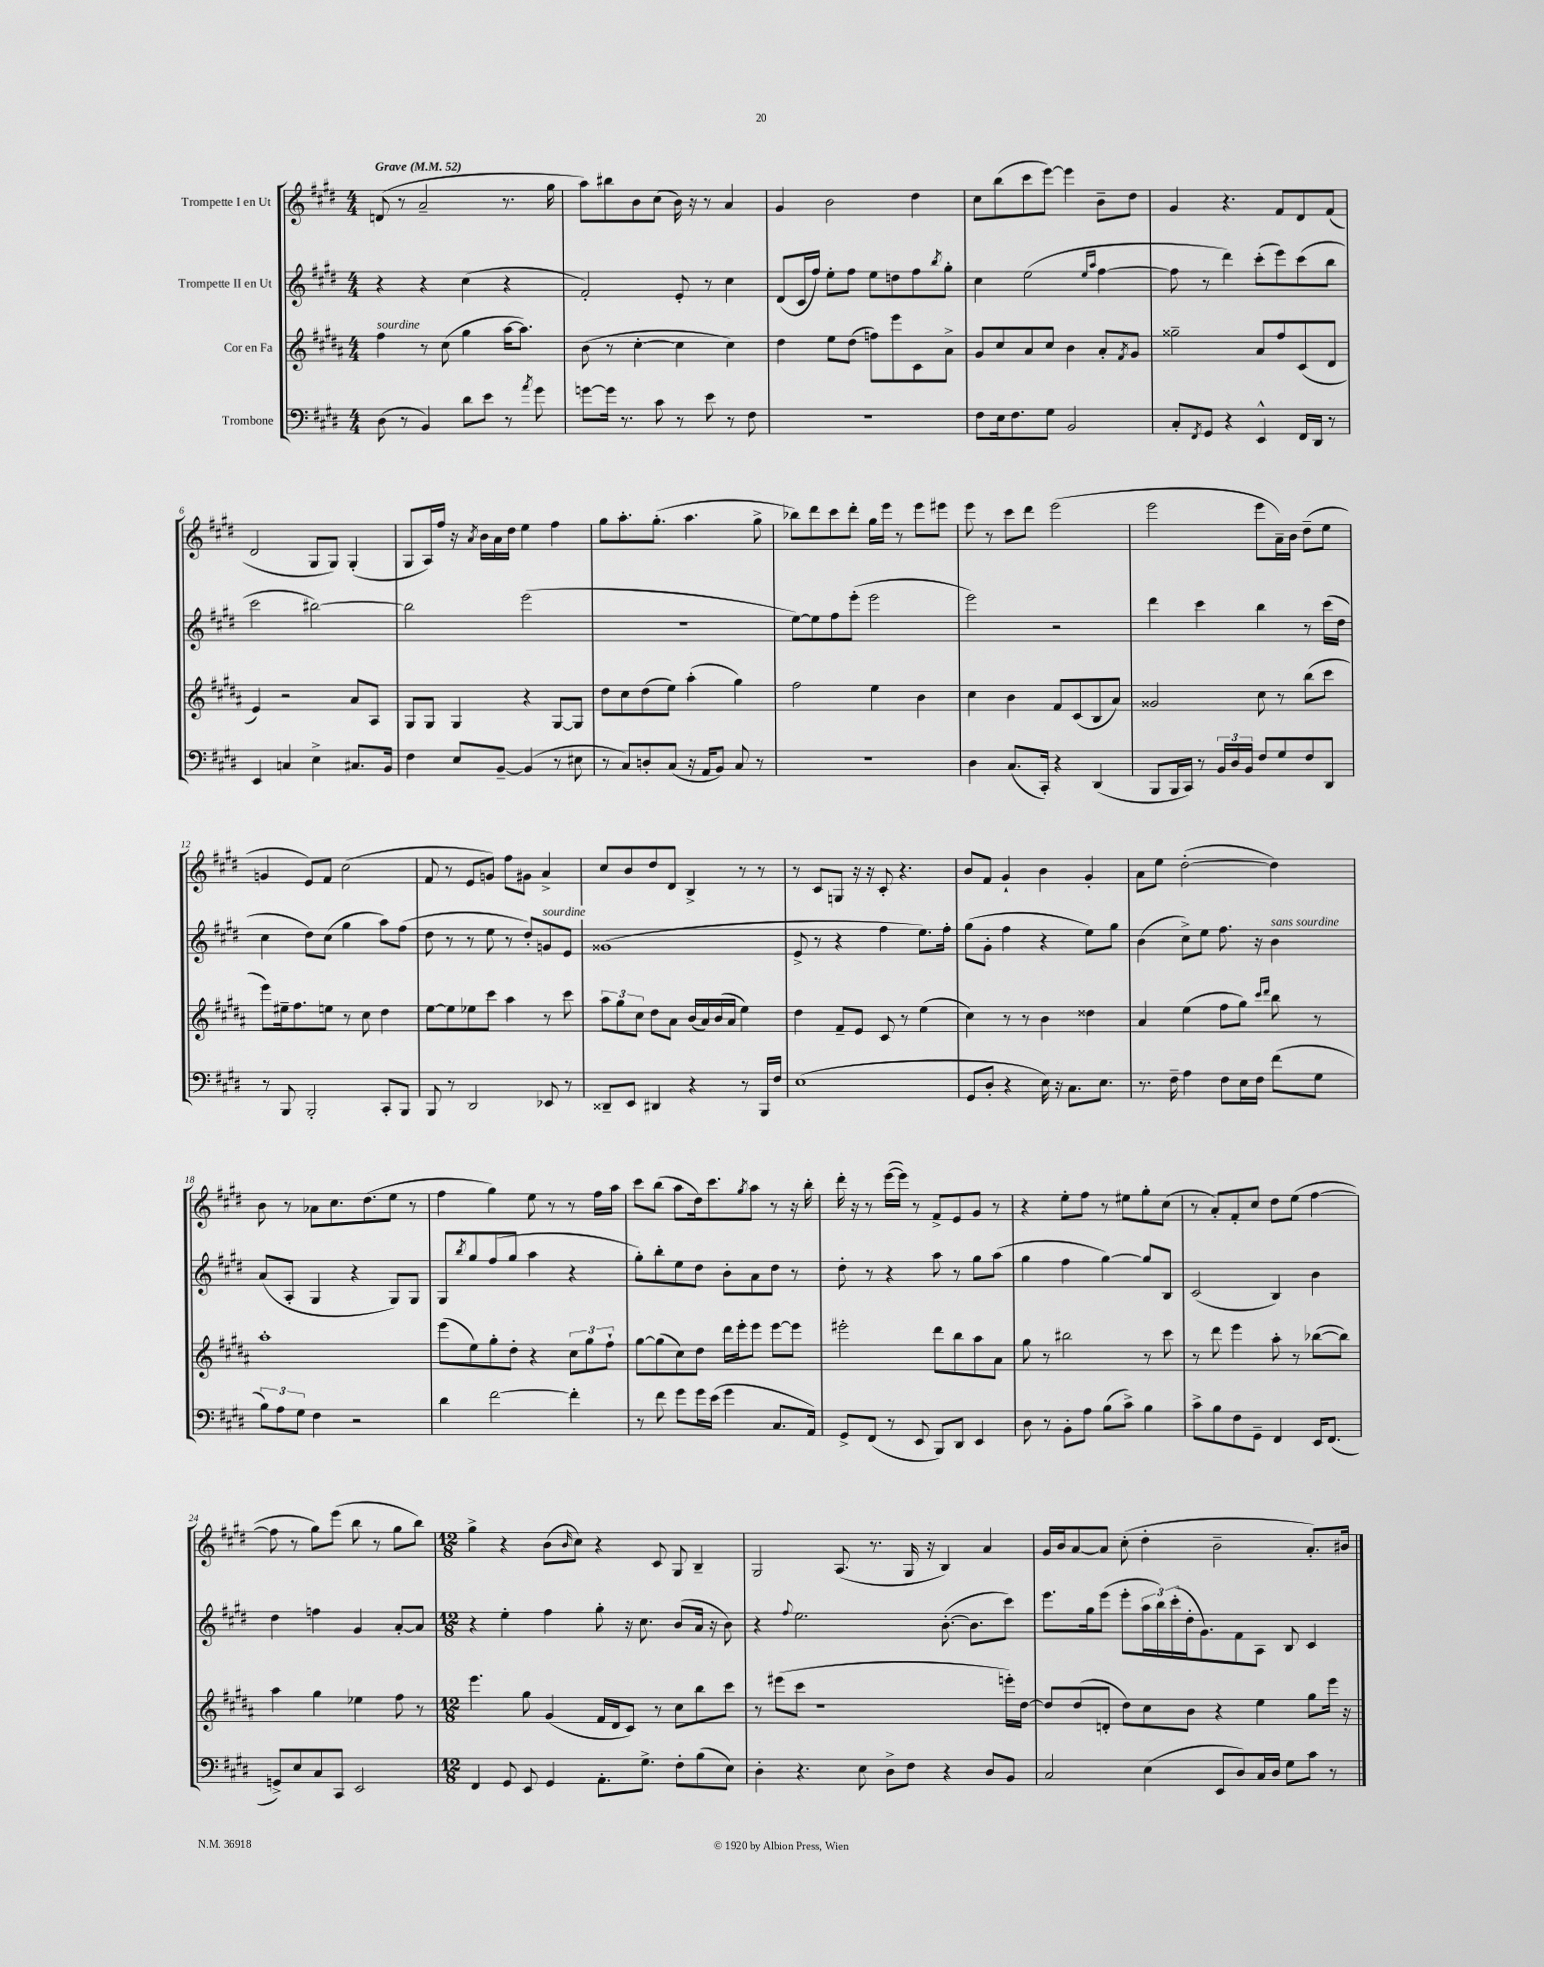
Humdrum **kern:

**kern	**kern	**kern	**kern
*part4	*part3	*part2	*part1
*staff4	*staff3	*staff2	*staff1
*I"Trombone	*I"Cor en Fa	*I"Trompette II en Ut	*I"Trompette I en Ut
*clefF4	*clefG2	*clefG2	*clefG2
*k[f#c#g#d#]	*k[f#c#g#d#a#]	*k[f#c#g#d#]	*k[f#c#g#d#]
*M4/4	*M4/4	*M4/4	*M4/4
*MM52	*MM52	*MM52	*MM52
=1	=1	=1	=1
!	!	!	!LO:TX:a:B:t=Grave
!	!LO:TX:a:i:t=sourdine	!	!
(8D#\	4ff#\	4r	(8dn/
8r	.	.	8r
4BB/)	8r	4r	2a~/
.	(8cc#\	.	.
8d#\L	4gg#\	(4cc#\	.
8e\J	.	.	.
8r	[16aa#\KL	4r	8.r
.	8.aa#\J])	.	.
8qa/	.	.	.
8g#\	.	.	.
.	.	.	16gg#\
=2	=2	=2	=2
[8gn\L	(8b\	2f#'/)	8aa\L)
16g\Jk]	8r	.	8bb#X\
8.r	.	.	.
.	[4cc#'\	.	8b\
8c#\	.	.	(8cc#\J
8r	4cc#\]	8e'/	16b\)
.	.	.	16r
8e\	.	8r	8r
8r	4cc#\)	4cc#\	4a/
8F#\	.	.	.
=3	=3	=3	=3
1r	4dd#\	(8d#/L	4g#/
.	.	16c#/L	.
.	.	16ff#/JJ)	.
.	8ee\L	8ee'\L	2b\
.	(8dd#\J	8ff#\J	.
.	8ffn\L)	8ee\L	.
.	8eee\	8ddn\	.
.	8c#\	8ff#\	4dd#\
.	.	8qbb/	.
.	8a#^\J	8gg#'\J	.
=4	=4	=4	=4
8F#\L	8g#/L	4cc#\	8cc#\L
16E\k	8cc#/	.	(8bb\
8.F#\	.	.	.
.	8a#/	(2ee\	8ccc#\
8G#\J	8cc#/J	.	[8eee\J)
2BB/	4b\	.	4eee\]
.	.	16qqee/LL	.
.	.	16qqaa/JJ	.
.	8a#'/L	[4ff#\	8b~\L
.	8qf#/	.	.
.	8g#/J	.	8dd#\J
=5	=5	=5	=5
8C#'/L	2gg##X~\	8ff#\]	4g#/
8qFF#/	.	.	.
8GG#/J	.	8r	.
4r	.	4ddd#\)	4.r
4EE^^/	8a#/L	(8ccc#'\L	.
.	8ff#/	8eee\)	8f#/L
16FF#/LL	(8c#/	(8ccc#\	8d#/
16DD#/JJ	.	.	.
8r	8d#/J	8bb\J	(8f#/J
!!LO:LB:g=z
=6	=6	=6	=6
4EE/	4e/)	2ccc#\	2d#/
4Cn/	2r	.	.
4E^\	.	[2bb#X\)	8G#/L
.	.	.	8G#/J)
8.C#X/L	8a#/L	.	(4G#'/
.	8A#/J	.	.
16BB/Jk	.	.	.
=7	=7	=7	=7
4F#\	8G#/L	2bb#\]	8G#/L
.	8G#/J	.	16A/L)
.	.	.	16ff#/JJ
8E/L	4G#/	.	16r
.	.	.	8qa/
.	.	.	16b\LL
[8BB~/J	.	.	16a\
.	.	.	16dd#\JJ
(4BB/]	4r	(2eee\	4ee\
8r	[8G#/L	.	4ff#\
8E#X\	8G#/J]	.	.
=8	=8	=8	=8
8r	8dd#\L	1r	8gg#\L
8C#/L)	8cc#\	.	8.aa'\
8Dn'/	(8dd#\	.	.
.	.	.	(8.gg#'\J
(8C#/J	8ee\J)	.	.
16r	(4aa#'\	.	4.aa\
16AA/KL	.	.	.
8BB/J)	.	.	.
8C#/	4gg#\)	.	.
8r	.	.	8gg#^\
=9	=9	=9	=9
1r	2ff#\	[8ee\L)	8bb-X\L)
.	.	8ee\]	8ddd#\
.	.	8ff#\	8ccc#\
.	.	(8eee'\J	8ddd#'\J
.	4ee\	2eee\	16gg#\LL
.	.	.	16eee\JJ
.	.	.	8r
.	4b\	.	8eee\L
.	.	.	8eee#X\J
=10	=10	=10	=10
4D#\	4cc#\	2eee\)	8eee\
.	.	.	8r
(8.C#/L	4b\	.	8ccc#\L
.	.	.	8ddd#\J
16CC#'/Jk)	.	.	.
4r	8f#/L	2r	(2eee\
.	(8c#/	.	.
(4DD#/	8B/	.	.
.	8a#/J)	.	.
=11	=11	=11	=11
8BBB/L	2g##X/	4ddd#\	2eee\
16BBB/L	.	.	.
16CC#/JJ)	.	.	.
8r	.	4ccc#\	.
24BB/LL	.	.	.
24D#/	.	.	.
24BB/JJ	.	.	.
8F#/L	8cc#\	4bb\	8eee\L
8G#/	8r	.	16a~\L)
.	.	.	16b\JJ
8F#/	(8bb\L	8r	(8dd#~\L
8DD#/J	8ccc#\J	(16ccc#\LL	8ee\J
.	.	16dd#\JJ	.
!!LO:LB:g=z
=12	=12	=12	=12
8r	8eee\L)	4cc#\	4gn/
8BBB/	16ee#X~\k	.	.
.	8.ff#\	.	.
2BBB'/	.	8dd#\L)	8e/L)
.	8een\J	(8cc#\J	8f#/J
.	8r	4gg#\	(2cc#\
.	8cc#\	.	.
8CC#'/L	4dd#\	8aa\L)	.
8BBB/J	.	(8ff#\J	.
=13	=13	=13	=13
8BBB/	[8ee\L	8dd#\	8f#/
8r	8ee\]	8r	8r
2DD#/	8ee-X\	8r	8e/L
.	8ccc#\J	8ee\	8gn/J)
.	4aa#\	8r	8ff#\L
.	.	8dd#'/L)	8g#X\J
!	!	!LO:TX:a:i:t=sourdine	!
8EE-X/	8r	8gn/	4a^/
8r	8ccc#\	8e/J	.
=14	=14	=14	=14
8DD##X~/L	12aa#\L	(1g##X	8cc#/L
.	12gg#\	.	.
8EE/J	.	.	8b/
.	12cc#\J	.	.
4DD#X/	8dd#\L	.	8dd#/
.	8a#\J	.	8d#/J
4r	(16b/LL	.	4B^/
.	16a#/)	.	.
.	(16b/	.	.
.	16a#/JJ	.	.
8r	4ee\)	.	8r
16BBB/LL	.	.	8r
16F#/JJ	.	.	.
=15	=15	=15	=15
(1E	4dd#\	8e^/	8r
.	.	8r	8c#/L
.	8f#~/L	4r	8Gn/J
.	8e/J	.	16r
.	.	.	16r
.	8c#/	4ff#\	8c#'/
.	8r	.	4.r
.	(4ee\	8.ee\L)	.
.	.	16ff#'\Jk	.
=16	=16	=16	=16
8GG#/L	4cc#\)	(8gg#\L	8b/L
8D#'/J	.	8g#'\J	8f#/J
4r	8r	4ff#\	4g#`/
.	8r	.	.
16E\)	4b\	4r	4b\
16r	.	.	.
8.C#\L	.	.	.
.	4dd##X\	8ee\L)	4g#'/
8.E\J	.	.	.
.	.	8gg#\J	.
=17	=17	=17	=17
8.r	4a#/	(4b\	8a\L
.	.	.	8ee\J
16F#~\	.	.	.
4A\	(4ee\	8cc#^\L)	([2dd#'\
.	.	8ee\J	.
8F#\L	8ff#\L	8.ff#\	.
16E\L	8gg#\J)	.	.
16F#\JJ	.	16r	.
.	16qqccc#/LL	.	.
.	16qqddd#/JJ	.	.
!	!	!LO:TX:a:i:t=sans sourdine	!
(8f#\L	8bb\	4b\	4dd#\])
8G#\J	8r	.	.
!!LO:LB:g=z
=18	=18	=18	=18
12B\L)	1aa#'	(8a/L	8b\
12A\	.	.	.
.	.	8A'/J	8r
12G#\J	.	.	.
4F#\	.	4G#/	8a-X\L
.	.	.	8.cc#\
2r	.	4r	.
.	.	.	(8.dd#\
.	.	8G#/L)	8ee\J
.	.	8G#/J	8r
=19	=19	=19	=19
4d#\	(8eee\L	8G#/L	4ff#\
.	.	8qbb/	.
.	8ee\)	8gg#/	.
[2f#\	8gg#'\	(8ff#/	4gg#\)
.	8dd#'\J	8gg#/J	.
.	4r	4aa\	8ee\
.	.	.	8r
4f#'\]	12cc#\L	4r	8r
.	12gg#\	.	.
.	.	.	16ff#\LL
.	12ff#`\J	.	.
.	.	.	16aa\JJ
=20	=20	=20	=20
8r	[8gg#\L	8gg#'\L)	8ccc#\L
8f#\	(8gg#\]	8bb'\	(8bb\J
8g#\L	8cc#\)	8ee\	8aa\L
16g#\L	8dd#\J	8dd#\J	16dd#\k)
(16e\JJ	.	.	8.ccc#\
4g#\	16ddd#\LL	8b'\L	.
.	16eee'\J	.	.
.	.	.	8qgg#/
.	8eee\J	8a\	8aa\J
8.C#/L	[8eee\L	8dd#\J	8r
.	8eee\J]	8r	16r
16AA/Jk)	.	.	16bb'\
=21	=21	=21	=21
8GG#^/L	2eee#X'\	8dd#'\	16ddd#'\
.	.	.	16r
(8FF#/J	.	8r	8r
8r	.	4r	([16eee\LL
.	.	.	16eee\JJ])
8EE/	.	.	8r
8BBB/L)	8ddd#\L	8aa\	8f#^/L
8DD#/J	8bb\	8r	8e/
4EE/	8aa#\	8gg#\L	8g#/J
.	8a#\J	(8aa\J	8r
=22	=22	=22	=22
8D#\	8gg#\	4gg#\	4r
8r	8r	.	.
8BB'\L	2bb#X\	4ff#\	8ee'\L
8A\J	.	.	8ff#\J
(8B\L	.	[4gg#\)	8r
8c#^\J)	.	.	8ee#X\L
4B\	8r	8gg#/L]	8gg#'\
.	8ccc#\	8B/J	(8cc#\J
=23	=23	=23	=23
8c#^\L	8r	(2c#/	8r
8B\	8ddd#\	.	8a'/L)
8F#\	4eee\	.	8f#'/
8GG#~\J	.	.	8cc#/J
4FF#/	8aa#'\	4B/)	8dd#\L
.	8r	.	(8ee\J
16EE/KL	([8bb-X\L	4b\	[4ff#\
(8.FF#/J	.	.	.
.	8bb-\J])	.	.
!!LO:LB:g=z
=24	=24	=24	=24
8GGn^/L)	4aa#\	4dd#\	8ff#\]
8E/	.	.	8r
8C#/	4gg#\	4ffn\	8gg#\L)
8CC#/J	.	.	(8eee\J
2EE/	4ee-X\	4g#/	8bb\
.	.	.	8r
.	8ff#\	[8a'/L	8gg#\L
.	8r	8a/J]	8bb\J)
=25	=25	=25	=25
*M12/8	*M12/8	*M12/8	*M12/8
4FF#/	4.eee\	4r	4gg#^\
8GG#/	.	4ee'\	4r
8EE/	8gg#\	.	.
4GG#/	(4g#/	4ff#\	(8b\L
.	.	.	16qqb/
.	.	.	8cc#\J)
8.AA'\L	16f#/LL	8gg#'\	4r
.	16d#/J	.	.
.	8c#/J)	16r	.
8.G#^\J	.	8.cc#\	.
.	8r	.	8c#/
8F#'\L	8cc#\L	(8b/L	8G#/
(8B\	8bb\	16a/Jk	4B~/
.	.	16r	.
8E\J)	8ccc#\J	8b\)	.
=26	=26	=26	=26
4D#'\	8r	4r	2G#/
.	(8eee#X\L	.	.
.	.	8qqff#/	.
4.r	8ccc#\J	2.ee\	.
.	1r	.	.
.	.	.	(8.A/
8E\	.	.	.
.	.	.	8.r
8D#^\L	.	.	.
8F#\J	.	.	16G#/
.	.	.	16r
4r	.	([8.b'\	4B/)
.	.	8.b\L]	.
8D#/L	.	.	4a/
8BB/J	16eeen'\LL)	8ccc#\J)	.
.	[16dd#\JJ	.	.
=27	=27	=27	=27
2C#/	8dd#/L]	8.eee\L	16g#/LL
.	.	.	16b/J
.	(8dd#/	.	[8a/
.	.	16gg#\k	.
.	8dn'/J	(8eee\J	8a/J]
.	8dd#\L)	8eee'\L	(8cc#'\
(4E\	8cc#\	24aa\L	4dd#'\
.	.	24bb\)	.
.	.	(24ccc#'\	.
.	8b\J	16dd#'\J	.
.	.	8.g#\)	.
8EE/L	4r	.	2b~\
8D#/)	.	8f#\	.
16C#/L	4ee\	8A\J	.
16D#/JJ	.	.	.
8G#\L	.	8B/	.
8c#\J	8gg#\L	4c#/	8.a'/L)
8r	16eee\Jk	.	.
.	16r	.	16b#X/Jk
==	==	==	==
*-	*-	*-	*-
